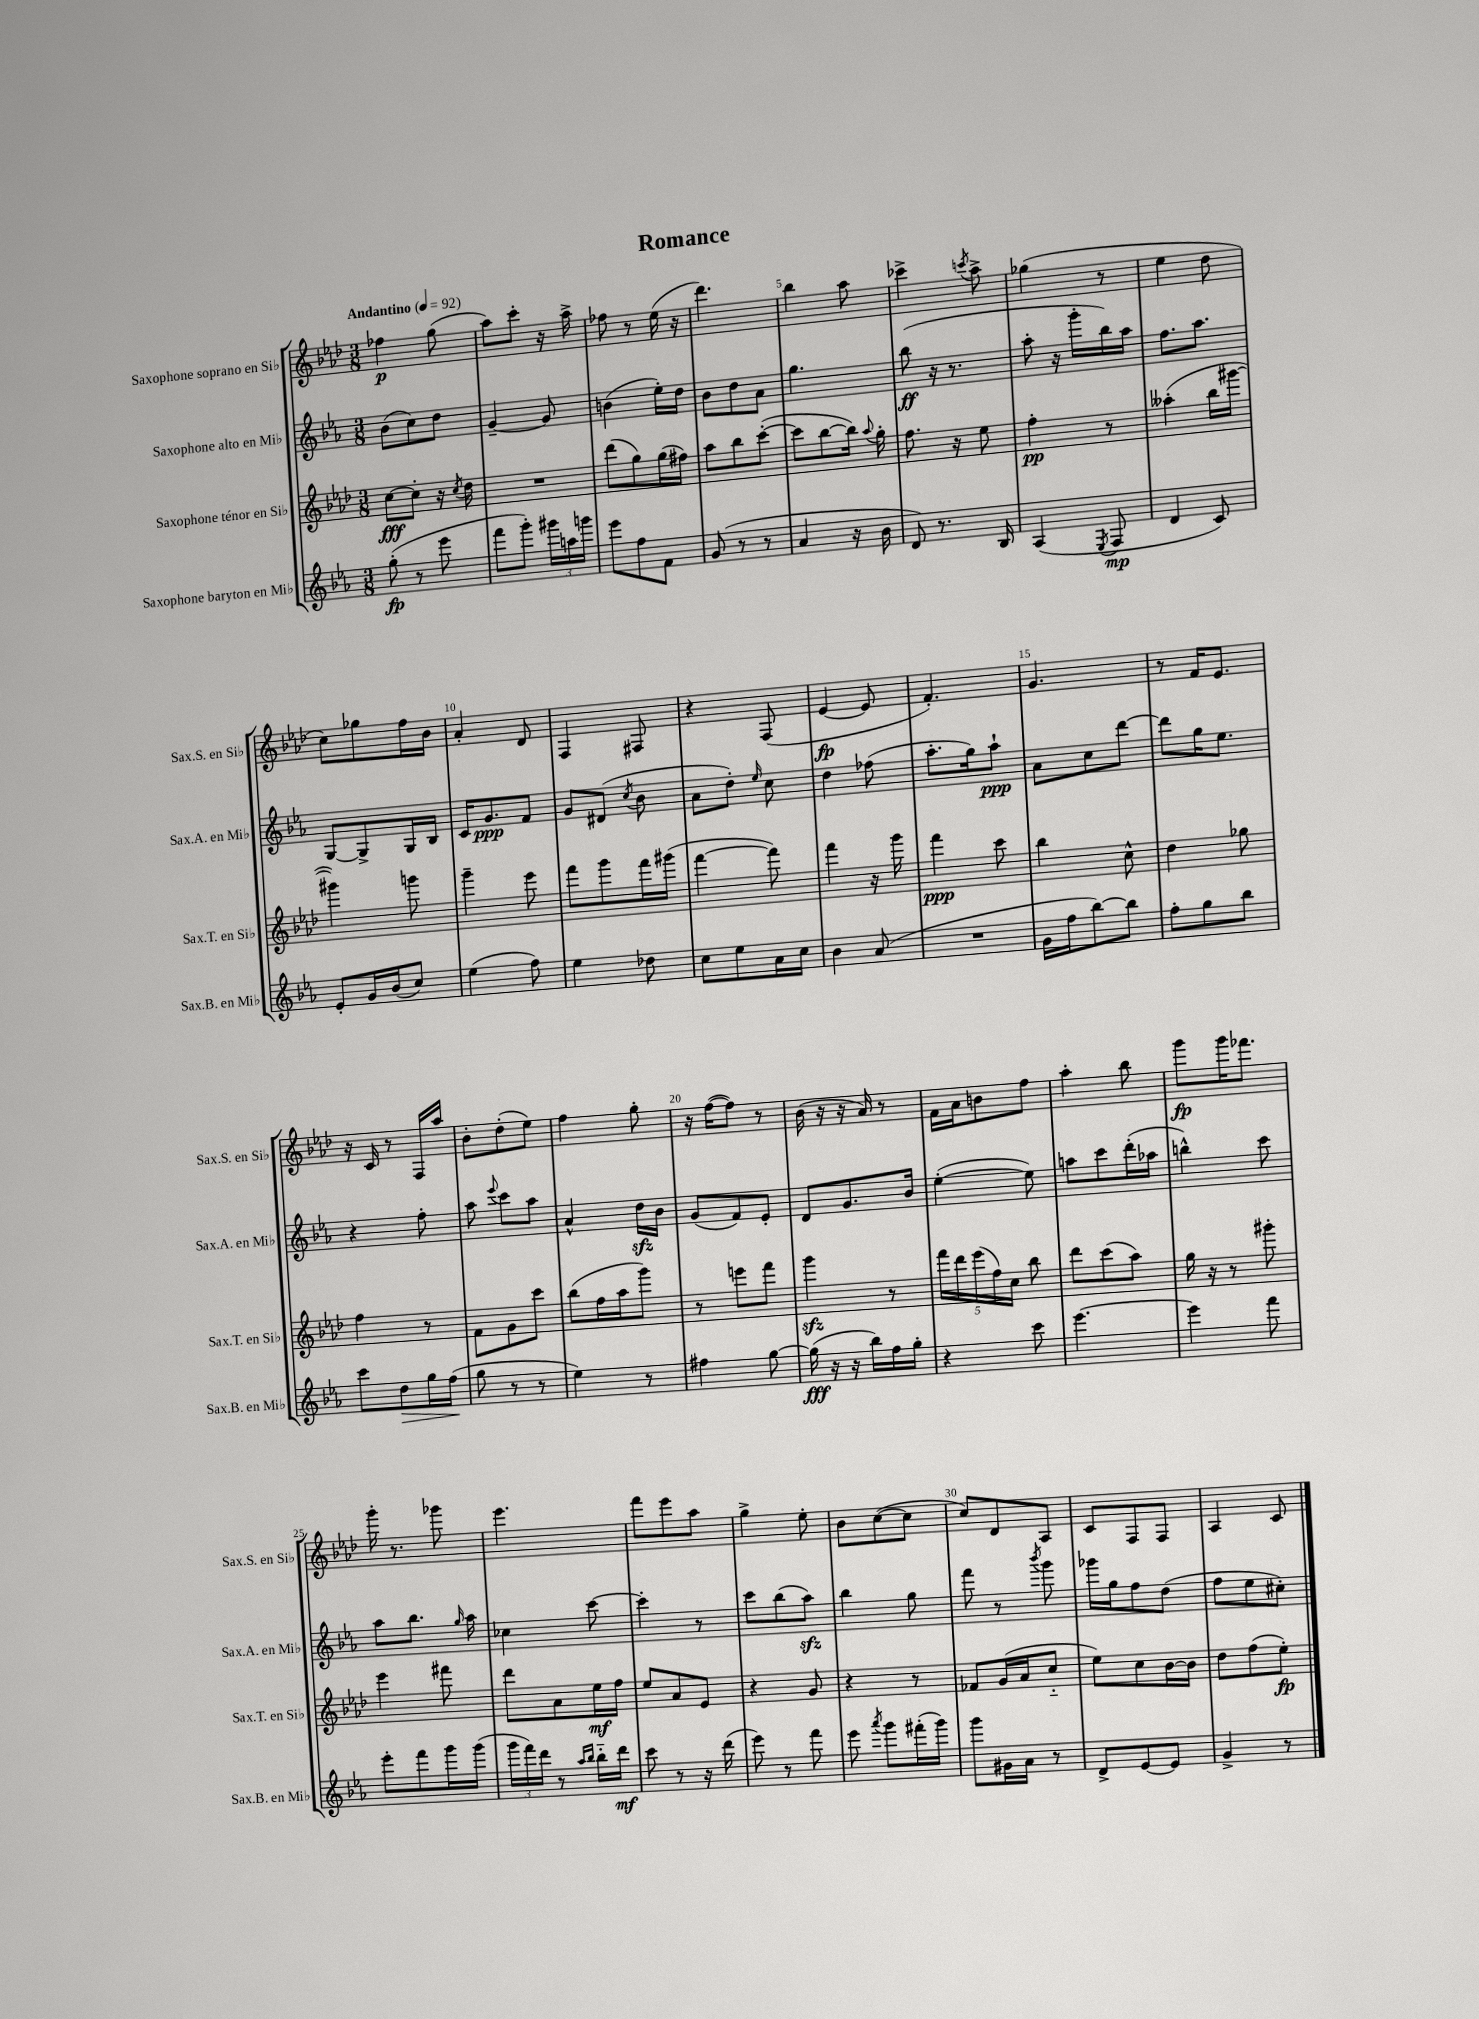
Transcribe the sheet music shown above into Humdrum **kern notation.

**kern	**kern	**kern	**kern
*staff4	*staff3	*staff2	*staff1
*clefG2	*clefG2	*clefG2	*clefG2
*k[b-e-a-]	*k[b-e-a-d-]	*k[b-e-a-]	*k[b-e-a-d-]
*M3/8	*M3/8	*M3/8	*M3/8
*MM92	*MM92	*MM92	*MM92
(8gg'\	[8cc\L	(8b-\L	4ff-\
8r	8cc'\]J	8cc\)	.
8eee-\	16r	8dd\J	(8gg\
.	8qcc/	.	.
.	16dd-\	.	.
=	=	=	=
8fff\L	4.r	[4g~/	8aa-\L)
8ggg'\J)	.	.	8ccc'\J
24ggg#\LL	.	8g/]	16r
24aa\	.	.	.
.	.	.	16aa-^\
24ggg\JJ	.	.	.
=	=	=	=
8eee-\L	(8ddd-\L	(4b\	8ff-\
8ff\	8gg\)	.	8r
8f\J	(16gg\L	16ee-'\LL)	(16ee-\
.	16ff#\JJ)	16dd\JJ	16r
=	=	=	=
(8g/	8aa-\L	8b-\L	4.ddd-\)
8r	8bb-\	8dd\	.
8r	([8ccc'\J	8a-\J	.
=	=	=	=
4a-/	8ccc\]L	4.gg\	4bb-\
.	[8bb-\	.	.
16r	16bb-\]Jk)	.	8aa-\
.	8qqaa-/	.	.
16b-\	16gg'\	.	.
=	=	=	=
8d/)	8.ff\	(8bb-\	4ccc-^\
8.r	.	16r	.
.	16r	8.r	.
.	.	.	8qccc/
.	8ee-\	.	8aa-^\
16B-/	.	.	.
=	=	=	=
(4A-/	4ff'\	8aa-'\	(4gg-\
.	.	16r	.
.	.	16ggg'\LL	.
8qE-/	.	.	.
8F/	8r	16bb-\)	8r
.	.	16aa-\JJ	.
=	=	=	=
4d/	(4aa--'\	8.ff\L	4ee-\
.	.	8.aa-\J	.
8c/)	16bb-\LL	.	8dd-\
.	[16ggg#\JJ	.	.
=	=	=	=
8e-'/L	4ggg#\])	[8G/L	8cc\L)
16g/L	.	8G^/]	8gg-\
(16b-/J	.	.	.
8cc/J)	8ggg\	16G/L	16ff\L
.	.	16B-/JJ	16b-\JJ
=	=	=	=
(4ee-\	4ggg~\	16c/LK	4a-'/
.	.	8.g/	.
8ff\)	8eee-\	8f/J	8d-/
=	=	=	=
4ee-\	8fff\L	8g/L	4F/
.	8ggg\	(8d#/J	.
.	.	8qcc/	.
8dd-\	16fff\L	8b-\	8F#/
.	(16ggg#\JJ	.	.
=	=	=	=
8cc\L	[4fff\	8a-\L	4r
8ee-\	.	8dd'\J)	.
.	.	16qqee-/	.
16a-\L	8fff\])	8cc\	(8F/
16cc\JJ	.	.	.
=	=	=	=
4b-\	4fff\	4dd\	[4e-/
(8a-/	16r	(8ff-\	8e-/]
.	16ggg\	.	.
=	=	=	=
4.r	4fff\	8.aa-'\L	4.f'/)
.	.	16gg\k)	.
.	8ccc\	8aa-`\J	.
=	=	=	=
16g\LL	4bb-\	8a-\L	4.g/
16ff\J	.	.	.
[8bb-\)	.	8cc\	.
8bb-\]J	8cc^^\	[8ddd\J	.
=	=	=	=
8ff'\L	4dd-\	8ddd\]L	8r
8gg\	.	16gg\K	16f/LK
.	.	8.ee-\J	8.e-/J
8bb-\J	8gg-\	.	.
=	=	=	=
8ccc\L	4ff\	4r	16r
.	.	.	16c/
8dd\	.	.	8r
16gg\L	8r	8ff'\	16F/LL
(16ff\JJ	.	.	16aa-/JJ
=	=	=	=
8gg\	8f\L	8aa-\	8b-'\L
.	.	8qqeee-/	.
8r	8g\	8ccc\L	(8dd-'\
8r	8ccc\J	8aa-\J	8ee-\J)
=	=	=	=
4ee-\)	(8bb-\L	4a-^^/	4ff\
.	16ff\L	.	.
.	16aa-\J	.	.
8r	8ggg\J)	16dd\LL	8gg'\
.	.	16b-\JJ	.
=	=	=	=
4ff#\	8r	(8g/L	16r
.	.	.	([16ff\LK
.	8eee\L	8f/)	8ff\]J)
[8gg\	8fff\J	8e-'/J	8r
=	=	=	=
(16gg\]	4ggg\	8d/L	(16b-\
16r	.	.	16r
16r	.	8.g/	16r
16bb-\LL)	.	.	16a-/)
16ff\	8r	.	8r
16gg'\JJ	.	16b-/Jk	.
=	=	=	=
4r	20fff\LL	([4ee-'\	16f\LL
.	20ddd-\	.	.
.	.	.	16a-\J
.	(20eee-\	.	.
.	.	.	8b\
.	20ff\)	.	.
.	20cc\JJ	.	.
8ccc\	8bb-\	8ee-\])	8ff\J
=	=	=	=
[4.eee-\	8ddd-\L	8aa\L	4aa-'\
.	(8ccc\	8ccc\	.
.	8aa-\J)	(16ddd'\L	8bb-\
.	.	16aa-\JJ	.
=	=	=	=
4eee-\]	16gg\	4bb^^\)	8ggg\L
.	16r	.	.
.	8r	.	16ggg\K
.	.	.	8.fff-\J
8fff\	8ggg#'\	8ccc\	.
=	=	=	=
8eee-'\L	4eee-\	8aa-\L	16ggg'\
.	.	.	8.r
8fff\	.	8.bb-\J	.
16ggg\L	8fff#\	.	8ggg-\
.	.	16qqgg/	.
(16ggg\JJ	.	16aa-\	.
=	=	=	=
24ggg\LL	8ddd-\L	4cc-\	4.eee-\
24fff\)	.	.	.
24ddd\JJ	.	.	.
8r	8a-\	.	.
16qqaa-/LL	.	.	.
16qqbb-/JJ	.	.	.
16bb-'~\LL	16ee-\L	[8ccc\	.
16ddd\JJ	16ff\JJ	.	.
=	=	=	=
8ccc\	8ee-/L	4ccc'\]	8fff\L
8r	8a-/	.	8eee-\
16r	8e-/J	8r	8aa-\J
(16ddd\	.	.	.
=	=	=	=
8eee-\)	4r	8ccc\L	4gg^\
8r	.	(8bb-\	.
8fff\	8g/	8aa-\J)	8ee-'\
=	=	=	=
8eee-\	4r	4bb-\	8b-\L
8qaaa-/	.	.	.
8ggg\L	.	.	([8cc\
(16fff#'\L	8r	8gg\	8cc\]J
16ggg\JJ)	.	.	.
=	=	=	=
8ggg\L	8f-/L	8fff\	8cc/L)
16g#\L	(16g/L	8r	8d-/
16a-\JJ	16a-/J	.	.
.	.	8qbbb-/	.
8r	8cc'~/J	8ggg\	8A-/J
=	=	=	=
8d^/L	8ee-\L)	16ggg-\LL	8c/L
.	.	16gg\J	.
[8e-/	8cc\	8ff\	8F/
8e-/]J	[16b-\L	(8dd\J	8F/J
.	16b-\]JJ	.	.
=	=	=	=
4g^/	8dd-\L	8ff\L	4A-/
.	(8ff\	8ee-\	.
8r	8ee-'\J)	8cc#'\J)	8c/
==	==	==	==
*-	*-	*-	*-
